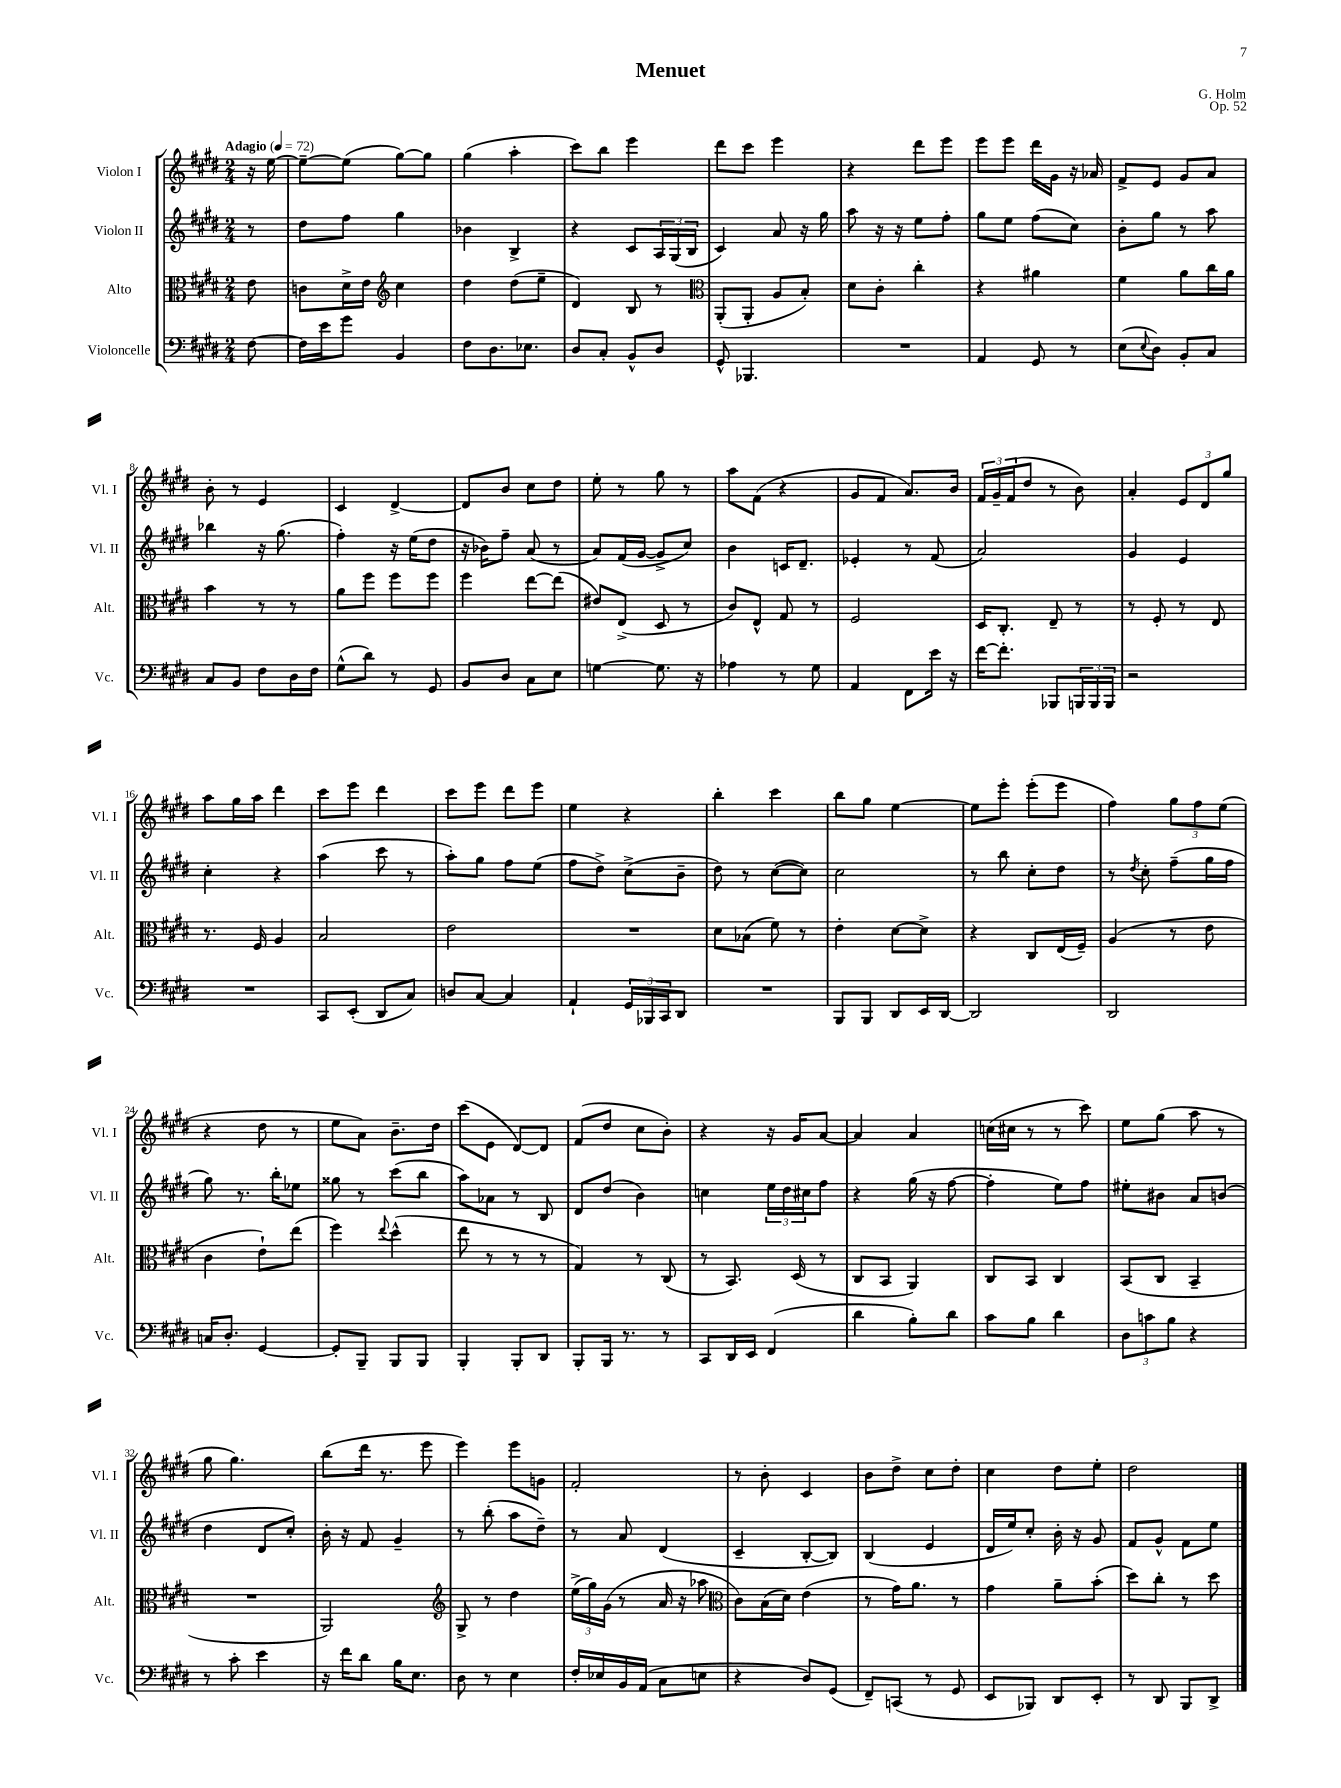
\header { title = "Menuet" composer = "G. Holm" opus = "Op. 52" }
<<
\new StaffGroup <<
\new Staff = "s0" \with { instrumentName = "Violon I" shortInstrumentName = "Vl. I" } {
    \clef treble \key e \major \numericTimeSignature \time 2/4 \partial 8 \tempo "Adagio" 4 = 72
    r16 e''16~ |
    e''8~-- e''8( gis''8~) gis''8 |
    gis''4( a''4-. |
    cis'''8) b''8 e'''4 |
    dis'''8 cis'''8 e'''4 |
    r4 dis'''8 e'''8 |
    e'''8 e'''8 dis'''16 gis'16 r16 aes'16 |
    fis'8-> e'8 gis'8 a'8 |
    b'8-. r8 e'4 |
    cis'4 dis'4~-> |
    dis'8 b'8 cis''8 dis''8 |
    e''8-. r8 gis''8 r8 |
    a''8 fis'8( r4 |
    gis'8 fis'8 a'8.) b'16 |
    \tuplet 3/2 { fis'16 gis'16-- fis'16( } dis''8 r8 b'8) |
    a'4-. \tuplet 3/2 { e'8 dis'8 gis''8 } |
    a''8 gis''16 a''16 dis'''4 |
    cis'''8 e'''8 dis'''4 |
    cis'''8 e'''8 dis'''8 e'''8 |
    e''4 r4 |
    b''4-. cis'''4 |
    b''8 gis''8 e''4~ |
    e''8 e'''8-. e'''8-.( e'''8 |
    fis''4) \tuplet 3/2 { gis''8 fis''8 e''8( } |
    r4 dis''8 r8 |
    e''8 a'8) b'8.-- dis''16 |
    cis'''8( e'8 dis'8~) dis'8 |
    fis'8( dis''8 cis''8 b'8-.) |
    r4 r16 gis'16 a'8~ |
    a'4 a'4 |
    c''16( cis''16 r8 r8 cis'''8) |
    e''8 gis''8( a''8 r8 |
    gis''8 gis''4.) |
    b''8( dis'''16 r8. e'''8 |
    e'''4) e'''8 g'8 |
    fis'2-. |
    r8 b'8-. cis'4 |
    b'8 dis''8-> cis''8 dis''8-. |
    cis''4 dis''8 e''8-. |
    dis''2 \bar "|." |
}
\new Staff = "s1" \with { instrumentName = "Violon II" shortInstrumentName = "Vl. II" } {
    \clef treble \key e \major \numericTimeSignature \time 2/4 \partial 8
    r8 |
    dis''8 fis''8 gis''4 |
    bes'4 b4-> |
    r4 cis'8 \tuplet 3/2 { a16 gis16( b16 } |
    cis'4) a'8 r16 gis''16 |
    a''8 r16 r16 e''8 fis''8-. |
    gis''8 e''8 fis''8( cis''8) |
    b'8-. gis''8 r8 a''8 |
    bes''4 r16 gis''8.( |
    fis''4-.) r16 e''16( dis''8 |
    r16 bes'16) fis''8-- a'8( r8 |
    a'8) fis'16( gis'16~ gis'8-> cis''8) |
    b'4 c'16 dis'8.-- |
    ees'4-. r8 fis'8( |
    a'2) |
    gis'4 e'4 |
    cis''4-. r4 |
    a''4( cis'''8 r8 |
    a''8-.) gis''8 fis''8 e''8( |
    fis''8 dis''8->) cis''8->( b'8-- |
    dis''8) r8 cis''8~( cis''8) |
    cis''2 |
    r8 b''8 cis''8-. dis''8 |
    r8 \acciaccatura { dis''8 } cis''8-. fis''8--( gis''16 fis''16 |
    gis''8) r8. b''16-. ees''8 |
    gisis''8 r8 cis'''8( b''8 |
    a''8) aes'8 r8 b8 |
    dis'8 dis''8( b'4) |
    c''4 \tuplet 3/2 { e''16 dis''16 cis''16 } fis''8 |
    r4 gis''16( r16 fis''8~ |
    fis''4-. e''8) fis''8 |
    eis''8-. bis'8 a'8 b'8( |
    dis''4 dis'8 cis''8-.) |
    b'16-. r16 fis'8 gis'4-- |
    r8 b''8-.( a''8 dis''8--) |
    r8 a'8 dis'4( |
    cis'4-- b8~-. b8) |
    b4( e'4 |
    dis'16 e''16) cis''8-. b'16-. r16 gis'8 |
    fis'8 gis'8-^ fis'8 e''8 \bar "|." |
}
\new Staff = "s2" \with { instrumentName = "Alto" shortInstrumentName = "Alt." } {
    \clef alto \key e \major \numericTimeSignature \time 2/4 \partial 8
    e'8 |
    c'8 dis'16-> e'16 \clef treble cis''4 |
    dis''4 dis''8( e''8-- |
    dis'4) b8 r8 |
    \clef alto a,8-.( a,8-. a8 b8-.) |
    dis'8 cis'8-. cis''4-. |
    r4 ais'4 |
    fis'4 a'8 cis''16 a'16 |
    b'4 r8 r8 |
    a'8 fis''8 fis''8 fis''8 |
    fis''4 e''8~ e''8( |
    eis'8) e8->( dis8 r8 |
    cis'8) e8-^ gis8 r8 |
    fis2 |
    dis16 cis8.-. e8-- r8 |
    r8 fis8-. r8 e8 |
    r8. fis16 a4 |
    b2 |
    e'2 |
    R2 |
    dis'8 bes8( fis'8) r8 |
    e'4-. dis'8~ dis'8-> |
    r4 cis8 e16( fis16--) |
    a4( r8 e'8 |
    cis'4 e'8-!) e''8( |
    fis''4) \appoggiatura { e''8 } dis''4-^( |
    e''8 r8 r8 r8 |
    gis4) r8 cis8( |
    r8 b,8.) dis16( r8 |
    cis8 b,8 a,4) |
    cis8 b,8 cis4 |
    b,8( cis8 b,4-- |
    R2 |
    a,2) |
    \clef treble gis8-> r8 dis''4 |
    \tuplet 3/2 { e''16->( gis''16) gis'16( } r8 a'16 r16 aes''8 |
    \clef alto cis'8) b16( dis'16) e'4( |
    r8 gis'16) a'8. r8 |
    gis'4 a'8-- b'8-.( |
    dis''8) cis''8-. r8 dis''8 \bar "|." |
}
\new Staff = "s3" \with { instrumentName = "Violoncelle" shortInstrumentName = "Vc." } {
    \clef bass \key e \major \numericTimeSignature \time 2/4 \partial 8
    fis8~ |
    fis16 e'16 gis'8 b,4 |
    fis8 dis8. ees8. |
    dis8 cis8-. b,8-^ dis8 |
    gis,8-^ bes,,4. |
    R2 |
    a,4 gis,8 r8 |
    e8( \appoggiatura { e8 } dis8) b,8-. cis8 |
    cis8 b,8 fis8 dis16 fis16 |
    gis8-^( dis'8) r8 gis,8 |
    b,8 dis8 cis8 e8 |
    g4~ g8. r16 |
    aes4 r8 gis8 |
    a,4 fis,8 e'16 r16 |
    fis'16~ fis'8.-. bes,,8 \tuplet 3/2 { b,,16 b,,16 b,,16 } |
    r2 |
    R2 |
    cis,8 e,8-.( dis,8 cis8) |
    d8 cis8~ cis4 |
    a,4-! \tuplet 3/2 { gis,16 bes,,16 cis,16 } dis,8 |
    R2 |
    b,,8 b,,8 dis,8 e,16 dis,16~ |
    dis,2 |
    dis,2 |
    c16 dis8.-. gis,4~ |
    gis,8-. b,,8-- b,,8 b,,8 |
    b,,4-. b,,8-. dis,8 |
    b,,8-. b,,16 r8. r8 |
    cis,8 dis,16 e,16 fis,4( |
    dis'4 b8-.) dis'8 |
    cis'8 b8 dis'4 |
    \tuplet 3/2 { dis8 c'8 b8 } r4 |
    r8 cis'8-. e'4 |
    r16 fis'16 dis'8 b16 e8. |
    dis8 r8 e4 |
    fis16-. ees16 b,16 a,16( cis8 e8 |
    r4 dis8) gis,8( |
    fis,8--) c,8( r8 gis,8 |
    e,8 bes,,8) dis,8 e,8-. |
    r8 dis,8 b,,8 dis,8-> \bar "|." |
}
>>
>>
